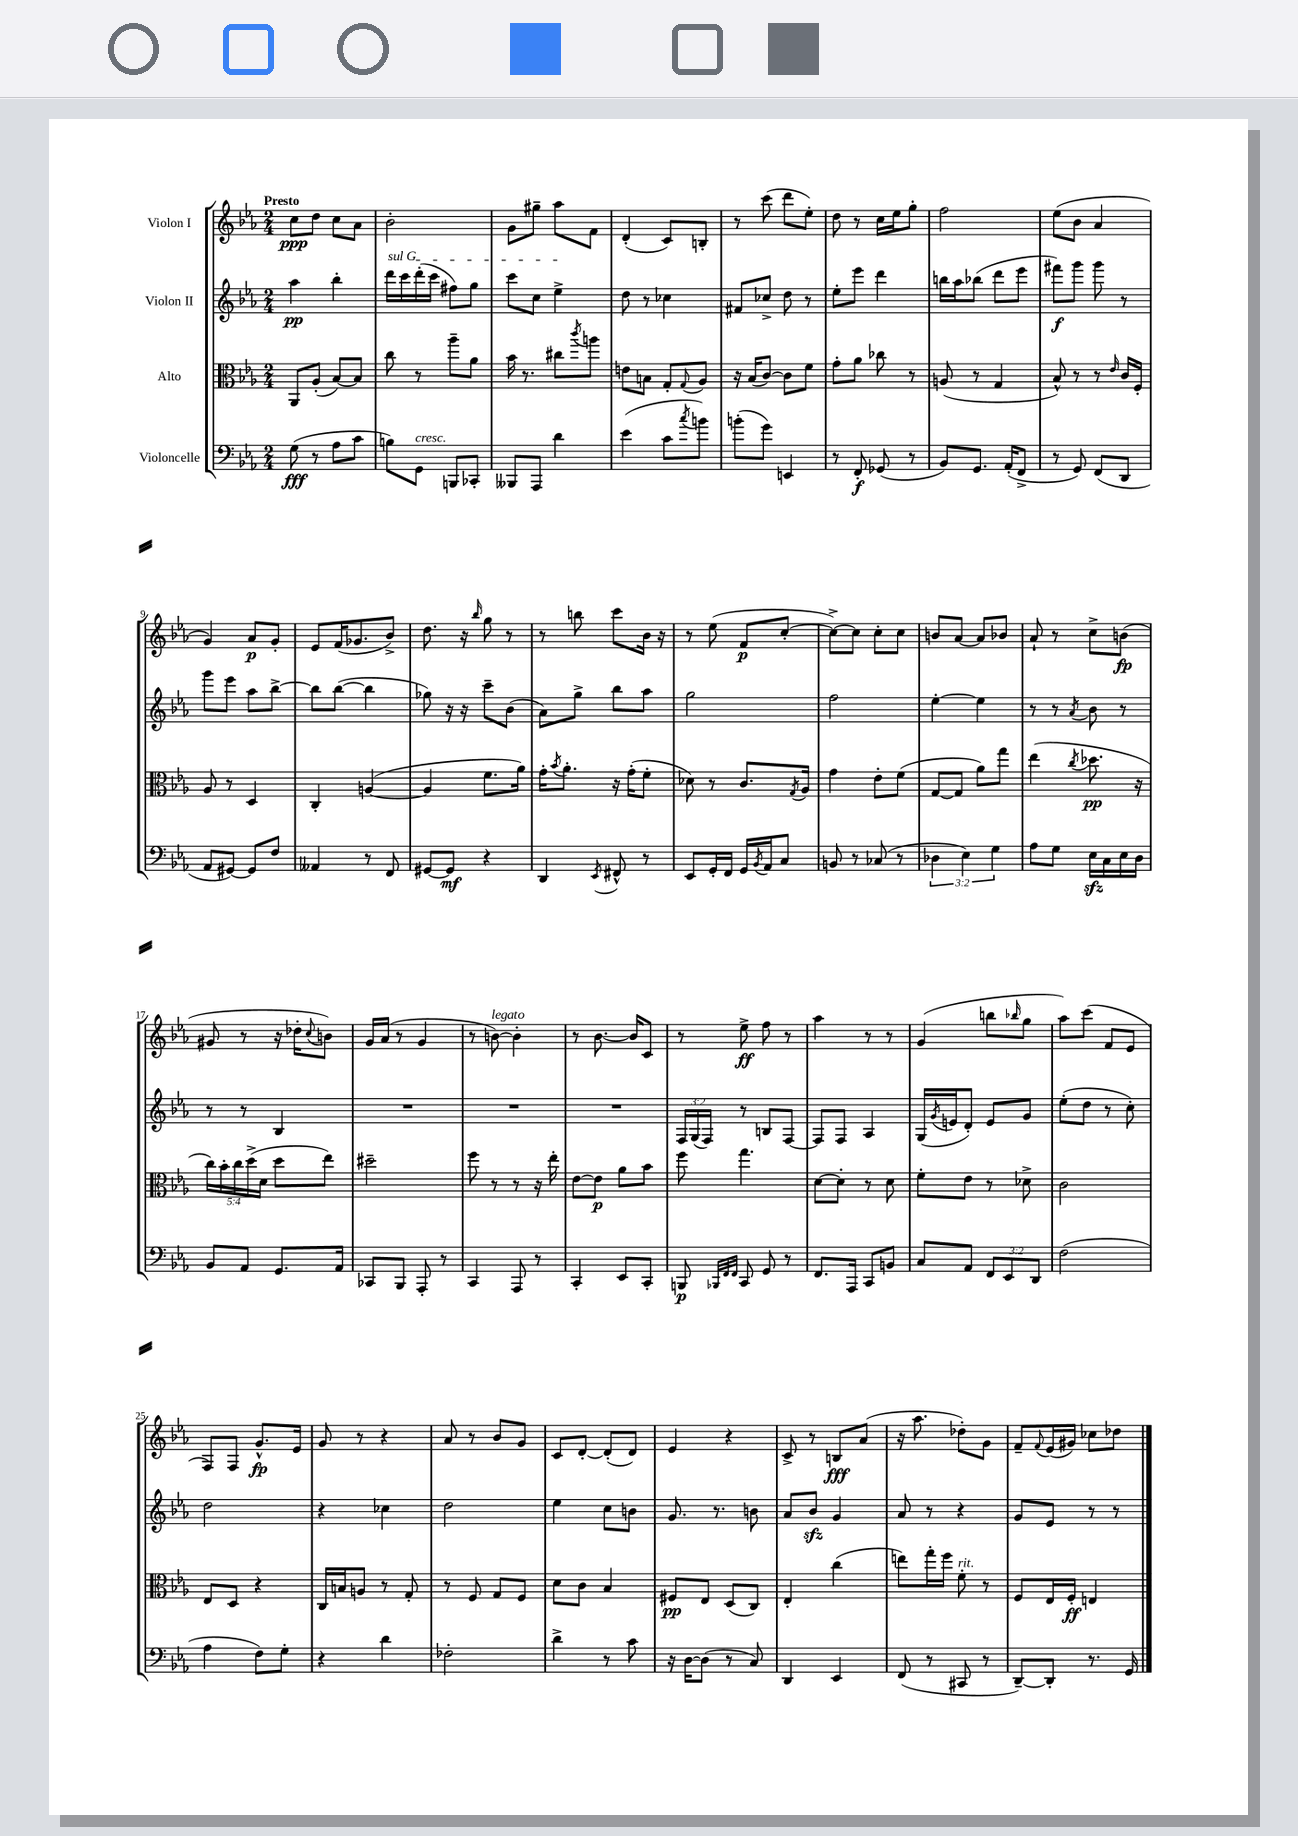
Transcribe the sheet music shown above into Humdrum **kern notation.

**kern	**dynam	**kern	**dynam	**kern	**dynam	**kern	**dynam
*part4	*part4	*part3	*part3	*part2	*part2	*part1	*part1
*staff4	*staff4	*staff3	*staff3	*staff2	*staff2	*staff1	*staff1
*I"Violoncelle	*	*I"Alto	*	*I"Violon II	*	*I"Violon I	*
*clefF4	*	*clefC3	*	*clefG2	*	*clefG2	*
*k[b-e-a-]	*	*k[b-e-a-]	*	*k[b-e-a-]	*	*k[b-e-a-]	*
*M2/4	*	*M2/4	*	*M2/4	*	*M2/4	*
=1	=1	=1	=1	=1	=1	=1	=1
!	!	!	!	!	!	!LO:TX:a:B:t=Presto	!
(8G\	fff	8AA-/L	.	4aa-\	pp	8cc\L	ppp
8r	.	(8A-'/J	.	.	.	8dd\J	.
8A-\L	.	[8B-/L)	.	4bb-'\	.	8cc\L	.
8c\J	.	8B-/J]	.	.	.	8a-\J	.
=2	=2	=2	=2	=2	=2	=2	=2
!	!	!	!	!LO:TX:a:i:t=sul G	!	!	!
8Bn\L)	.	8cc\	.	16ddd\LL	.	2b-'\	.
.	.	.	.	16ccc\	.	.	.
!LO:TX:a:i:t=cresc.	!	!	!	!	!	!	!
8GG\J	.	8r	.	(16ddd'\	.	.	.
.	.	.	.	16ccc\JJ	.	.	.
8BBBn/L	.	8aa-~\L	.	8ff#X\L)	.	.	.
8CC-X'/J	.	8a-\J	.	8gg\J	.	.	.
=3	=3	=3	=3	=3	=3	=3	=3
8BBB--X/L	.	16b-\	.	8ccc\L	.	8g\L	.
.	.	8.r	.	.	.	.	.
8AAA-/J	.	.	.	8cc\J	.	8gg#X~\J	.
4d\	.	8cc#X\L	.	4ee-^\	.	8aa-\L	.
.	.	8qccc/	.	.	.	.	.
.	.	8aan\J	.	.	.	8f\J	.
=4	=4	=4	=4	=4	=4	=4	=4
(4e-\	.	8en\L	.	8dd\	.	(4d'/	.
.	.	8Bn\J	.	8r	.	.	.
8c\L	.	8G'/L	.	4cc-X\	.	8c/L)	.
8qcc/	.	8qqG/	.	.	.	.	.
8bn\J)	.	8A-/J	.	.	.	8Bn'/J	.
=5	=5	=5	=5	=5	=5	=5	=5
(8bn'\L	.	16r	.	8f#X/L	.	8r	.
.	.	(16B-/KL	.	.	.	.	.
8g\J)	.	[8c/J)	.	8cc-X^/J	.	(8ccc\	.
4EEn/	.	8c\L]	.	8dd\	.	8ddd\L	.
.	.	8f\J	.	8r	.	8ee-'\J)	.
=6	=6	=6	=6	=6	=6	=6	=6
8r	.	8g'\L	.	8ee-'\L	.	8dd\	.
8FF'/	f	8a-\J	.	8eee-\J	.	8r	.
(8GG-X/	.	8cc-X\	.	4ddd\	.	16cc\LL	.
.	.	.	.	.	.	16ee-\J	.
8r	.	8r	.	.	.	8gg'\J	.
=7	=7	=7	=7	=7	=7	=7	=7
8BB-/L)	.	(8An/	.	16bbn\LL	.	2ff\	.
.	.	.	.	16aa-\J	.	.	.
8.GG/J	.	8r	.	(8bb-X\J	.	.	.
.	.	4G/	.	8ddd\L	.	.	.
(16AA-'/KL	.	.	.	.	.	.	.
8FF^/J	.	.	.	8eee-\J	.	.	.
=8	=8	=8	=8	=8	=8	=8	=8
8r	.	8B-^^/)	.	8fff#X\L)	f	(8ee-\L	.
8GG/)	.	8r	.	8ggg\J	.	8b-\J	.
(8FF/L	.	8r	.	8ggg\	.	4a-/	.
.	.	16qqe-/	.	.	.	.	.
8DD/J	.	16c/LL	.	8r	.	.	.
.	.	16F'/JJ	.	.	.	.	.
!!LO:LB:g=z
=9	=9	=9	=9	=9	=9	=9	=9
8AA-/L	.	8A-/	.	8ggg\L	.	4g/)	.
[8GG#X/J)	.	8r	.	8eee-\J	.	.	.
8GG#/L]	.	4D/	.	8aa-\L	.	8a-/L	p
8F/J	.	.	.	[8bb-^\J	.	8g'/J	.
=10	=10	=10	=10	=10	=10	=10	=10
4AA--X/	.	4C'/	.	8bb-\L]	.	8e-/L	.
.	.	.	.	([8bb-\J	.	(16f/K	.
.	.	.	.	.	.	8.g-X/	.
8r	.	([4An/	.	4bb-\]	.	.	.
8FF/	.	.	.	.	.	8b-^/J)	.
=11	=11	=11	=11	=11	=11	=11	=11
[8GG#X/L	.	4A/]	.	8gg-X\)	.	8.dd\	.
8GG#/J]	mf	.	.	16r	.	.	.
.	.	.	.	16r	.	16r	.
.	.	.	.	.	.	16qqbb-/	.
4r	.	8.f\L	.	8ccc~\L	.	8gg\	.
.	.	.	.	(8b-\J	.	8r	.
.	.	16a-\Jk)	.	.	.	.	.
=12	=12	=12	=12	=12	=12	=12	=12
4DD/	.	16g'\KL	.	8a-\L)	.	8r	.
.	.	8qb-/	.	.	.	.	.
.	.	8.a-'\J	.	.	.	.	.
.	.	.	.	8gg^\J	.	8bbn\	.
8qEE-/	.	.	.	.	.	.	.
8FF#X^^/	.	16r	.	8bb-\L	.	8ccc\L	.
.	.	(16g'\KL	.	.	.	.	.
8r	.	8f'\J	.	8aa-\J	.	16b-\Jk	.
.	.	.	.	.	.	16r	.
=13	=13	=13	=13	=13	=13	=13	=13
8EE-/L	.	8d-X\)	.	2gg\	.	8r	.
16GG'/L	.	8r	.	.	.	(8ee-\	.
16FF/JJ	.	.	.	.	.	.	.
16GG/LL	.	8.c/L	.	.	.	8f/L	p
8qBB-/	.	.	.	.	.	.	.
16AA-/J	.	.	.	.	.	.	.
8C/J	.	.	.	.	.	[8cc'/J	.
.	.	8qG/	.	.	.	.	.
.	.	16A-/Jk	.	.	.	.	.
=14	=14	=14	=14	=14	=14	=14	=14
8BBn/	.	4g\	.	2ff\	.	8cc^\L_)	.
8r	.	.	.	.	.	8cc\J]	.
(8C-X/	.	8e-'\L	.	.	.	8cc'\L	.
8r	.	(8f\J	.	.	.	8cc\J	.
=15	=15	=15	=15	=15	=15	=15	=15
6D-X\	.	[8G/L	.	[4ee-'\	.	8bn/L	.
.	.	8G/J]	.	.	.	[8a-/J	.
6E-\)	.	.	.	.	.	.	.
.	.	8a-\L)	.	4ee-\]	.	8a-/L]	.
6G\	.	.	.	.	.	.	.
.	.	8gg\J	.	.	.	8b-X/J	.
=16	=16	=16	=16	=16	=16	=16	=16
8A-\L	.	(4ee-\	.	8r	.	8a-`/	.
8G\J	.	.	.	8r	.	8r	.
.	.	8qcc/	.	8qa-/	.	.	.
16E-zz\LL	.	8.dd-X\	pp	8b-\	.	8cc^\L	.
16C\	.	.	.	.	.	.	.
16E-\	.	.	.	8r	.	(8bn\J	fp
16D\JJ	.	16r	.	.	.	.	.
!!LO:LB:g=z
=17	=17	=17	=17	=17	=17	=17	=17
8BB-/L	.	20cc\LL)	.	8r	.	8g#X/	.
.	.	20b-'\	.	.	.	.	.
.	.	20cc\	.	.	.	.	.
8AA-/J	.	.	.	8r	.	8r	.
.	.	(20dd^\	.	.	.	.	.
.	.	20d\JJ	.	.	.	.	.
8.GG/L	.	8dd\L	.	4B-/	.	16r	.
.	.	.	.	.	.	16dd-X'\KL	.
.	.	.	.	.	.	8qqcc/	.
.	.	8ee-\J)	.	.	.	8bn\J)	.
16AA-/Jk	.	.	.	.	.	.	.
=18	=18	=18	=18	=18	=18	=18	=18
8CC-X/L	.	2dd#X~\	.	2r	.	16g/LL	.
.	.	.	.	.	.	(16a-/JJ	.
8BBB-/J	.	.	.	.	.	8r	.
8AAA-'/	.	.	.	.	.	4g/	.
8r	.	.	.	.	.	.	.
=19	=19	=19	=19	=19	=19	=19	=19
4CC/	.	8ff\	.	2r	.	8r	.
!	!	!	!	!	!	!LO:TX:a:i:t=legato	!
.	.	8r	.	.	.	[8bn\)	.
8AAA-/	.	8r	.	.	.	4b'\]	.
8r	.	16r	.	.	.	.	.
.	.	16ee-'\	.	.	.	.	.
=20	=20	=20	=20	=20	=20	=20	=20
4CC'/	.	[8e-\L	.	2r	.	8r	.
.	.	8e-\J]	p	.	.	[8.b-\	.
8EE-/L	.	8a-\L	.	.	.	.	.
.	.	.	.	.	.	16b-/KL]	.
8CC'/J	.	8b-\J	.	.	.	8c/J	.
=21	=21	=21	=21	=21	=21	=21	=21
8BBBn/	p	8ff\	.	24F/LL	.	8r	.
.	.	.	.	(24G/	.	.	.
.	.	.	.	24F/JJ)	.	.	.
32qqBBB-X/LLL	.	.	.	.	.	.	.
32qqFF/	.	.	.	.	.	.	.
32qqFF/JJJ	.	.	.	.	.	.	.
8CC/	.	4.gg\	.	8r	.	8ee-^\	ff
8GG/	.	.	.	8Bn/L	.	8ff\	.
8r	.	.	.	[8F/J	.	8r	.
=22	=22	=22	=22	=22	=22	=22	=22
8.FF/L	.	[8d\L	.	8F/L]	.	4aa-\	.
.	.	8d'\J]	.	8F/J	.	.	.
16AAA-/Jk	.	.	.	.	.	.	.
8CC/L	.	8r	.	4A-/	.	8r	.
8BBn/J	.	8d\	.	.	.	8r	.
=23	=23	=23	=23	=23	=23	=23	=23
8C/L	.	8f'\L	.	(16G/LL	.	(4g/	.
.	.	.	.	8qg/	.	.	.
.	.	.	.	16en/J	.	.	.
8AA-/J	.	8e-\J	.	8d'/J)	.	.	.
12FF/L	.	8r	.	8e/L	.	8bbn\L	.
12EE-/	.	.	.	.	.	.	.
.	.	.	.	.	.	16qqbb-X/	.
.	.	8d-X^\	.	8g/J	.	8gg\J	.
12DD/J	.	.	.	.	.	.	.
=24	=24	=24	=24	=24	=24	=24	=24
(2F\	.	2c\	.	(8ee-'\L	.	8aa-\L)	.
.	.	.	.	8dd\J	.	(8ccc\J	.
.	.	.	.	8r	.	8f/L	.
.	.	.	.	8cc'\)	.	8e-/J	.
!!LO:LB:g=z
=25	=25	=25	=25	=25	=25	=25	=25
4A-\	.	8E-/L	.	2dd\	.	8F/L)	.
.	.	8D/J	.	.	.	8F/J	.
8F\L)	.	4r	.	.	.	8.g^^/L	fp
8G'\J	.	.	.	.	.	.	.
.	.	.	.	.	.	16e-/Jk	.
=26	=26	=26	=26	=26	=26	=26	=26
4r	.	16C/LL	.	4r	.	8g/	.
.	.	16Bn/J	.	.	.	.	.
.	.	8An/J	.	.	.	8r	.
4d\	.	8r	.	4cc-X\	.	4r	.
.	.	8G'/	.	.	.	.	.
=27	=27	=27	=27	=27	=27	=27	=27
2F-X'\	.	8r	.	2dd\	.	8a-/	.
.	.	8F/	.	.	.	8r	.
.	.	8G/L	.	.	.	8b-/L	.
.	.	8F/J	.	.	.	8g/J	.
=28	=28	=28	=28	=28	=28	=28	=28
4d^\	.	8d\L	.	4ee-\	.	8c/L	.
.	.	8c\J	.	.	.	[8d'/J	.
8r	.	4B-/	.	8cc\L	.	(8d'/L]	.
8c\	.	.	.	8bn\J	.	8d/J)	.
=29	=29	=29	=29	=29	=29	=29	=29
16r	.	8F#X/L	pp	8.g/	.	4e-/	.
[16D\KL	.	.	.	.	.	.	.
(8D\J]	.	8E-/J	.	.	.	.	.
.	.	.	.	8.r	.	.	.
8r	.	(8D/L	.	.	.	4r	.
8C/)	.	8C/J)	.	8bn\	.	.	.
=30	=30	=30	=30	=30	=30	=30	=30
4DD/	.	4E-'/	.	8a-/L	.	8c^/	.
.	.	.	.	8b-zz/J	.	8r	.
4EE-/	.	(4cc\	.	4g/	.	8Bn/L	fff
.	.	.	.	.	.	(8a-/J	.
=31	=31	=31	=31	=31	=31	=31	=31
(8FF/	.	8een\L)	.	8a-/	.	16r	.
.	.	.	.	.	.	8.aa-\	.
8r	.	16gg'\L	.	8r	.	.	.
.	.	16ff\JJ	.	.	.	.	.
!	!	!LO:TX:a:i:t=rit.	!	!	!	!	!
8CC#X/	.	8f'\	.	4r	.	8dd-X'\L)	.
8r	.	8r	.	.	.	8g\J	.
=32	=32	=32	=32	=32	=32	=32	=32
[8DD~/L)	.	8F/L	.	8g/L	.	8f~/L	.
.	.	.	.	.	.	8qqf/	.
8DD'/J]	.	16E-/L	.	8e-/J	.	(16e-/L	.
.	.	16F'/JJ	ff	.	.	16g#X/JJ)	.
8.r	.	4En/	.	8r	.	8cc-X\L	.
.	.	.	.	8r	.	8dd-X\J	.
16GG/	.	.	.	.	.	.	.
==	==	==	==	==	==	==	==
*-	*-	*-	*-	*-	*-	*-	*-
